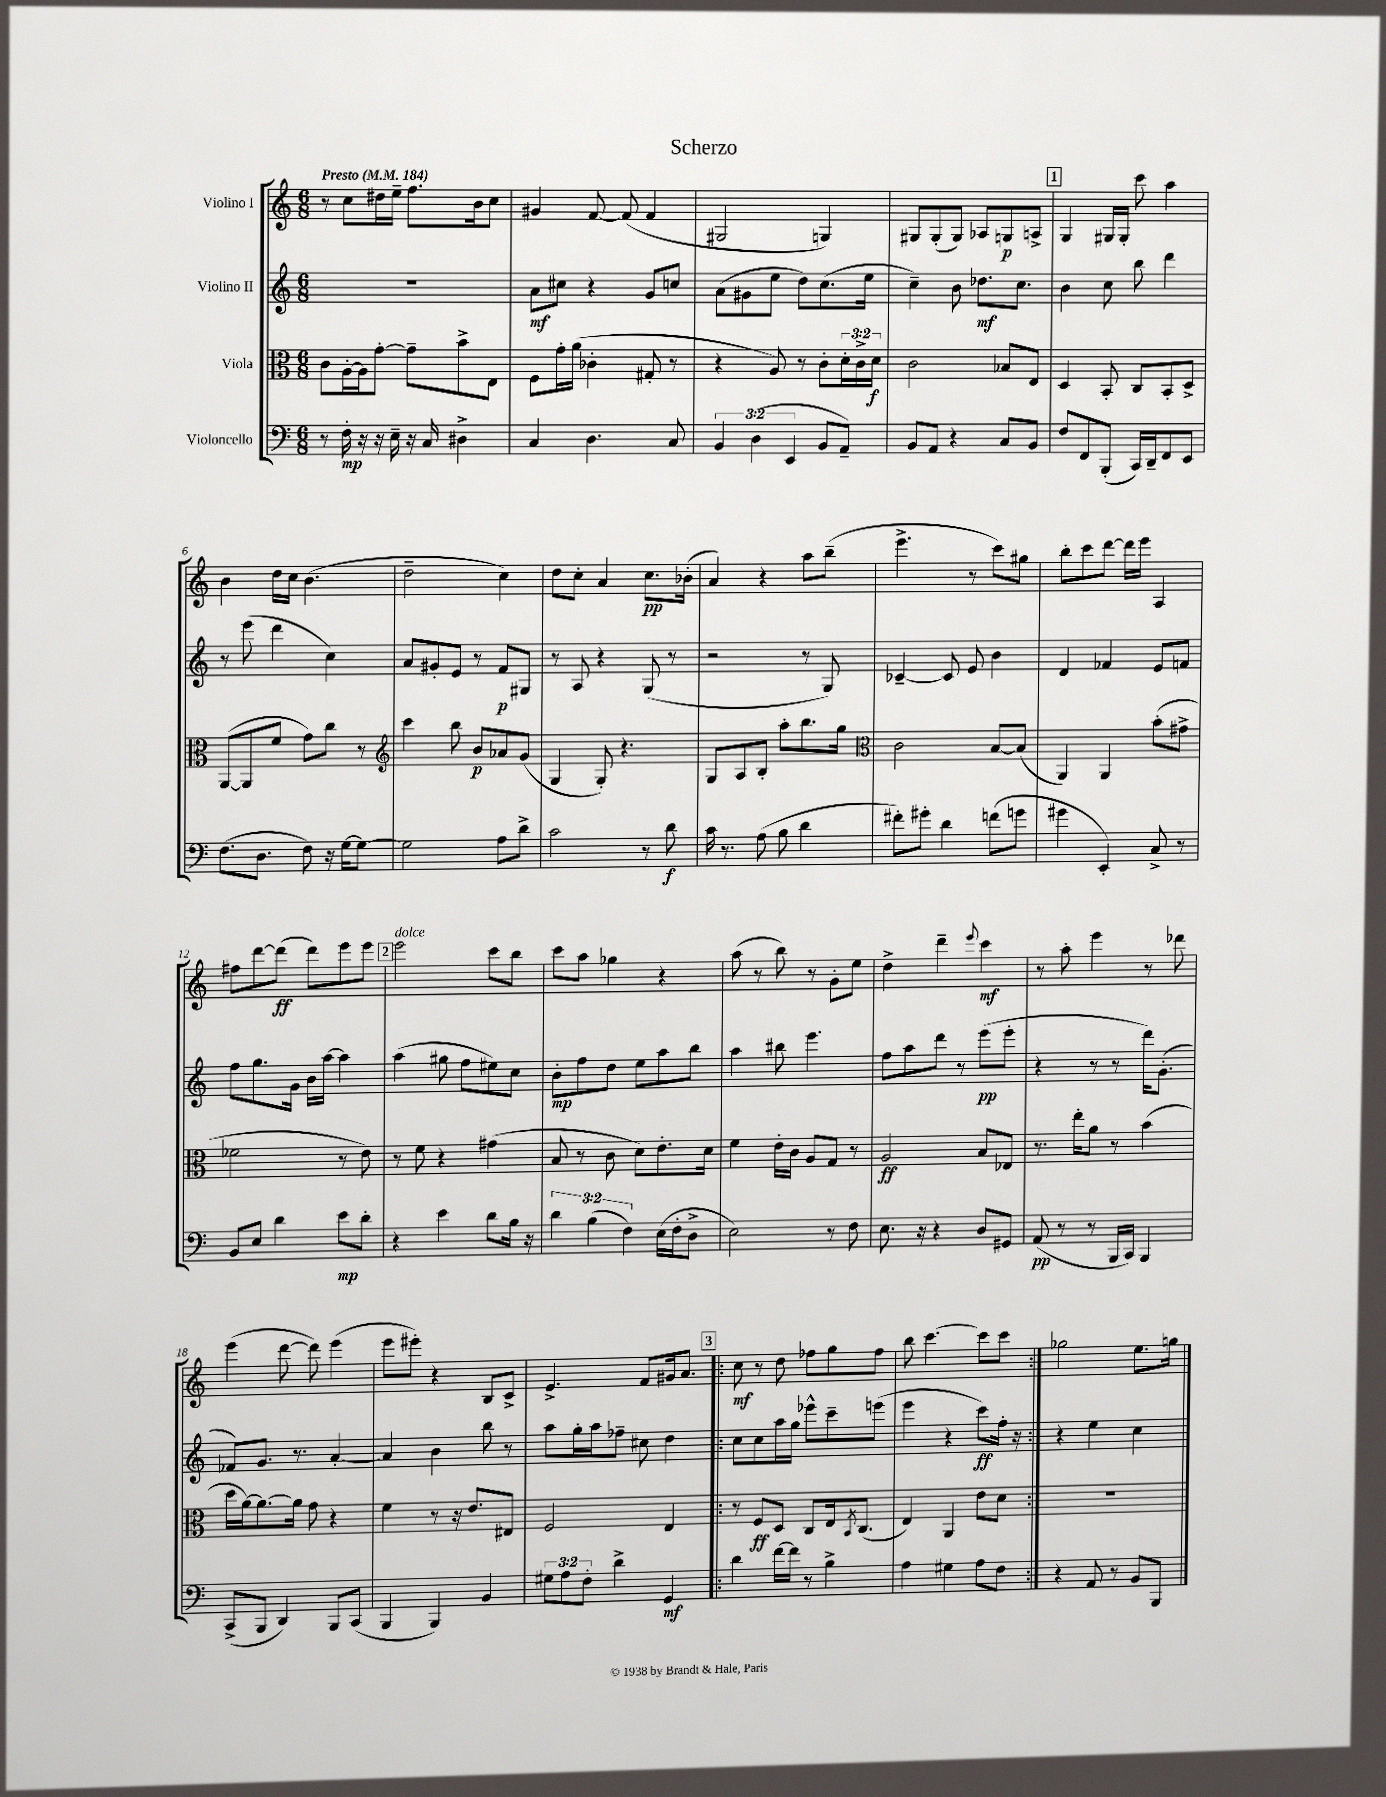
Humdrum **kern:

**kern	**dynam	**kern	**dynam	**kern	**dynam	**kern	**dynam
*part4	*part4	*part3	*part3	*part2	*part2	*part1	*part1
*staff4	*staff4	*staff3	*staff3	*staff2	*staff2	*staff1	*staff1
*I"Violoncello	*	*I"Viola	*	*I"Violino II	*	*I"Violino I	*
*clefF4	*	*clefC3	*	*clefG2	*	*clefG2	*
*k[]	*	*k[]	*	*k[]	*	*k[]	*
*M6/8	*	*M6/8	*	*M6/8	*	*M6/8	*
*MM184	*	*MM184	*	*MM184	*	*MM184	*
=1	=1	=1	=1	=1	=1	=1	=1
!	!	!	!	!	!	!LO:TX:a:B:t=Presto	!
8r	.	8c\L	.	2.r	.	8r	.
16F'\	mp	[16A'\L	.	.	.	8cc\L	.
16r	.	16A\J]	.	.	.	.	.
16r	.	[8g'\J	.	.	.	16dd#X\L	.
16E~\	.	.	.	.	.	16ee~\JJ	.
16r	.	8g~\L]	.	.	.	8.ff\L	.
16C/	.	.	.	.	.	.	.
4D#X^\	.	8b^\	.	.	.	.	.
.	.	.	.	.	.	16b\k	.
.	.	8E\J	.	.	.	8cc\J	.
=2	=2	=2	=2	=2	=2	=2	=2
4C/	.	8F\L	.	8a\L	mf	4g#X/	.
.	.	16g'\L	.	8cc#X\J	.	.	.
.	.	(16a\JJ	.	.	.	.	.
4.D\	.	4c-X'\	.	4r	.	[8f/	.
.	.	.	.	.	.	(8f/]	.
.	.	8G#X'/	.	8g/L	.	4f/	.
8C/	.	8r	.	8ccn/J	.	.	.
=3	=3	=3	=3	=3	=3	=3	=3
6BB/	.	4r	.	(8a\L	.	2G#X/	.
.	.	.	.	8g#X\	.	.	.
(6D\	.	.	.	.	.	.	.
.	.	8A/)	.	8ee\J	.	.	.
6EE/	.	.	.	.	.	.	.
.	.	8r	.	8dd\L)	.	.	.
8BB/L	.	8c'\L	.	(8.cc\	.	4Gn/)	.
8AA~/J)	.	24d'\L	.	.	.	.	.
.	.	24c^\	.	.	.	.	.
.	.	.	.	16ee\Jk	.	.	.
.	.	24d\JJ	f	.	.	.	.
=4	=4	=4	=4	=4	=4	=4	=4
8BB/L	.	2c\	.	4cc~\)	.	8G#X/L	.
8AA/J	.	.	.	.	.	(8G#'/	.
4r	.	.	.	8b\	.	8G#/J)	.
.	.	.	.	8.dd-X\L	mf	8A-X/L	.
8C/L	.	8B-X/L	.	.	.	8Gn/	p
.	.	.	.	8.cc\J	.	.	.
8BB/J	.	8E/J	.	.	.	8An^/J	.
!!LO:REH:place=s1:t=1
=5	=5	=5	=5	=5	=5	=5	=5
8F/L	.	4D/	.	4b\	.	4G/	.
8FF/	.	.	.	.	.	.	.
(8BBB'/J	.	8BB'/	.	8cc\	.	16G#X/LL	.
.	.	.	.	.	.	16G#'/JJ	.
16CC/LL)	.	8C/L	.	8bb\	.	8ccc\	.
16DD~/J	.	.	.	.	.	.	.
8FF/	.	8BB'/	.	4ddd\	.	4aa\	.
8EE/J	.	8D^/J	.	.	.	.	.
!!LO:LB:g=z
=6	=6	=6	=6	=6	=6	=6	=6
(8.F\L	.	([8AA/L	.	8r	.	4b\	.
.	.	8AA/]	.	(8eee\	.	.	.
8.D\J	.	.	.	.	.	.	.
.	.	8f/J	.	4ddd\	.	16dd\LL	.
.	.	.	.	.	.	16cc\JJ	.
8F\)	.	8g\L)	.	.	.	(4.b\	.
16r	.	8cc\J	.	4cc\)	.	.	.
[16G\KL	.	.	.	.	.	.	.
8G\J_	.	8r	.	.	.	.	.
=7	=7	=7	=7	=7	=7	=7	=7
*	*	*clefG2	*	*	*	*	*
2G\]	.	4ccc\	.	8a/L	.	2dd~\	.
.	.	.	.	8g#X'/	.	.	.
.	.	8bb\	.	8e/J	.	.	.
.	.	8b/L	p	8r	.	.	.
8A\L	.	8a-X/	.	8f/L	p	4cc\)	.
8d^\J	.	(8g/J	.	8G#X/J	.	.	.
=8	=8	=8	=8	=8	=8	=8	=8
2c\	.	4G/	.	8r	.	8dd\L	.
.	.	.	.	8A/	.	8cc'\J	.
.	.	8G'/)	.	4r	.	4a/	.
.	.	4.r	.	.	.	.	.
8r	.	.	.	(8G/	.	8.cc\L	pp
8d\	f	.	.	8r	.	.	.
.	.	.	.	.	.	(16b-X'\Jk	.
=9	=9	=9	=9	=9	=9	=9	=9
16c\	.	8G/L	.	2r	.	4a/)	.
8.r	.	.	.	.	.	.	.
.	.	8A/	.	.	.	.	.
(8A\	.	8B'/J	.	.	.	4r	.
8B\	.	8aa'\L	.	.	.	.	.
4d\	.	8.bb\	.	8r	.	8aa\L	.
.	.	.	.	8G/)	.	(8bb~\J	.
.	.	16gg\Jk	.	.	.	.	.
=10	=10	=10	=10	=10	=10	=10	=10
*	*	*clefC3	*	*	*	*	*
8f#X'\L)	.	2c\	.	[4c-X~/	.	4.eee^\	.
8g#X'\J	.	.	.	.	.	.	.
4d\	.	.	.	8c-/]	.	.	.
.	.	.	.	8e/	.	8r	.
(8fn\L	.	[8B/L	.	4b\	.	8ccc\L)	.
8gn\J	.	(8B/J]	.	.	.	8gg#X\J	.
=11	=11	=11	=11	=11	=11	=11	=11
4g#X\	.	4AA/)	.	4d/	.	8bb'\L	.
.	.	.	.	.	.	8ccc\	.
4EE'/)	.	4AA/	.	4f-X/	.	[8ddd\J	.
.	.	.	.	.	.	16ddd\LL]	.
.	.	.	.	.	.	16eee\JJ	.
8C^/	.	(8b'\L	.	8e/L	.	4A/	.
8r	.	8g#X^\J	.	8fn/J	.	.	.
!!LO:LB:g=z
=12	=12	=12	=12	=12	=12	=12	=12
8BB/L	.	2f-X\	.	8ff\L	.	8ff#X\L	.
8E/J	.	.	.	8.gg\	.	[8ddd\	.
4d\	.	.	.	.	.	(8ddd\J]	ff
.	.	.	.	16g\Jk	.	.	.
.	.	.	.	16b\LL	.	8ddd\L)	.
.	.	.	.	[16aa\JJ	.	.	.
8e\L	mp	8r	.	4aa\]	.	8eee\	.
8d'\J	.	8e\)	.	.	.	8eee\J	.
!!LO:REH:place=s1:t=2
=13	=13	=13	=13	=13	=13	=13	=13
!	!	!	!	!	!	!LO:TX:a:i:t=dolce	!
4r	.	8r	.	(4aa\	.	2eee\	.
.	.	8f\	.	.	.	.	.
4e\	.	4r	.	8gg#X\	.	.	.
.	.	.	.	8ff\L	.	.	.
8d\L	.	(4g#X\	.	8ee#X\)	.	8ccc\L	.
16B\Jk	.	.	.	8cc\J	.	8bb\J	.
16r	.	.	.	.	.	.	.
=14	=14	=14	=14	=14	=14	=14	=14
6d\	.	8B/	.	8b'\L	mp	8ccc\L	.
.	.	8r	.	8ff\	.	8aa\J	.
(6B\	.	.	.	.	.	.	.
.	.	8c\	.	8dd\J	.	4gg-X\	.
6F\)	.	.	.	.	.	.	.
.	.	8d\L)	.	8ee\L	.	.	.
(16E\LL	.	8.e'\	.	8aa\	.	4r	.
16F'\J	.	.	.	.	.	.	.
8D^\J	.	.	.	8bb\J	.	.	.
.	.	16d\Jk	.	.	.	.	.
=15	=15	=15	=15	=15	=15	=15	=15
2E\)	.	4f\	.	4aa\	.	(8aa\	.
.	.	.	.	.	.	8r	.
.	.	16e'\LL	.	8bb#X\	.	8bb\)	.
.	.	16c\JJ	.	.	.	.	.
.	.	8A/L	.	4.eee\	.	8r	.
8r	.	8G/J	.	.	.	8g'\L	.
8F\	.	8r	.	.	.	8ee\J	.
=16	=16	=16	=16	=16	=16	=16	=16
8.E\	.	2A/	ff	8ff\L	.	4dd^\	.
.	.	.	.	8aa\	.	.	.
16r	.	.	.	.	.	.	.
4r	.	.	.	8ddd\J	.	4ddd~\	.
.	.	.	.	8r	.	.	.
.	.	.	.	.	.	8qqeee/	.
8D/L	.	8B/L	.	(8eee\L	pp	4ccc\	mf
8GG#X/J	.	8E-X/J	.	8eee'\J	.	.	.
=17	=17	=17	=17	=17	=17	=17	=17
(8AA/	pp	8.r	.	4r	.	8r	.
8r	.	.	.	.	.	8aa'\	.
.	.	16ee'\KL	.	.	.	.	.
8r	.	8a\J	.	8r	.	4eee\	.
16BBB/LL	.	8r	.	8r	.	.	.
16CC/JJ)	.	.	.	.	.	.	.
4BBB/	.	(4b\	.	16ddd\KL)	.	8r	.
.	.	.	.	(8.g'\J	.	.	.
.	.	.	.	.	.	8ddd-X\	.
!!LO:LB:g=z
=18	=18	=18	=18	=18	=18	=18	=18
(8CC^/L	.	16dd\LL	.	8f-X/L)	.	(4eee\	.
.	.	[16a\J)	.	.	.	.	.
8BBB/J	.	8.a\_	.	8.g/J	.	.	.
4DD/)	.	.	.	.	.	[8ddd\	.
.	.	16a\Jk]	.	8.r	.	.	.
.	.	8g\	.	.	.	8ddd\])	.
8BBB/L	.	4r	.	[4a'/	.	(4eee\	.
(8CC/J	.	.	.	.	.	.	.
=19	=19	=19	=19	=19	=19	=19	=19
4BBB/	.	4f\	.	4a/]	.	8eee\L	.
.	.	.	.	.	.	8eee#X'\J)	.
4BBB/)	.	8r	.	4b\	.	4r	.
.	.	16r	.	.	.	.	.
.	.	8.e/L	.	.	.	.	.
4BB/	.	.	.	8bb\	.	8B/L	.
.	.	8E#X/J	.	8r	.	8c^/J	.
=20	=20	=20	=20	=20	=20	=20	=20
12G#X\L	.	2F/	.	8aa\L	.	4.e^/	.
12A\	.	.	.	.	.	.	.
.	.	.	.	16gg'\L	.	.	.
12F'\J	.	.	.	.	.	.	.
.	.	.	.	16aa\J	.	.	.
4d^\	.	.	.	8ff-X~\J	.	.	.
.	.	.	.	8cc#X\	.	8f/L	.
4GG/	mf	4E/	.	4dd\	.	16g#X/k	.
.	.	.	.	.	.	8.a/J	.
!!LO:REH:place=s1:t=3
=21!|:	=21!|:	=21!|:	=21!|:	=21!|:	=21!|:	=21!|:	=21!|:
4d\	.	8r	.	8cc\L	.	8cc\	mf
.	.	8F/L	ff	8cc\	.	8r	.
[16f\LL	.	8D/J	.	16aa\L	.	8dd\	.
16f\JJ]	.	.	.	16gg\JJ	.	.	.
8r	.	8C/L	.	8eee-X^^\L	.	8ff-X\L	.
4B^\	.	16E/k	.	8ccc~\	.	8gg\	.
.	.	8qBB/	.	.	.	.	.
.	.	(8.C/J	.	.	.	.	.
.	.	.	.	(8eeen\J	.	8ff-\J	.
=22	=22	=22	=22	=22	=22	=22	=22
4A\	.	4E/)	.	4eee\	.	8bb\	.
.	.	.	.	.	.	[4.ccc\	.
4G#X\	.	4AA/	.	4r	.	.	.
8A\L	.	8e\L	.	8ccc\L)	ff	8ccc\L]	.
8F\J	.	8d\J	.	16ff'\Jk	.	8ccc\J	.
.	.	.	.	16r	.	.	.
=23:|!	=23:|!	=23:|!	=23:|!	=23:|!	=23:|!	=23:|!	=23:|!
4r	.	2.r	.	4r	.	2gg-X\	.
8AA/	.	.	.	4ee\	.	.	.
8r	.	.	.	.	.	.	.
8BB/L	.	.	.	4cc\	.	8.ee\L	.
8BBB/J	.	.	.	.	.	.	.
.	.	.	.	.	.	16ggn\Jk	.
==	==	==	==	==	==	==	==
*-	*-	*-	*-	*-	*-	*-	*-
